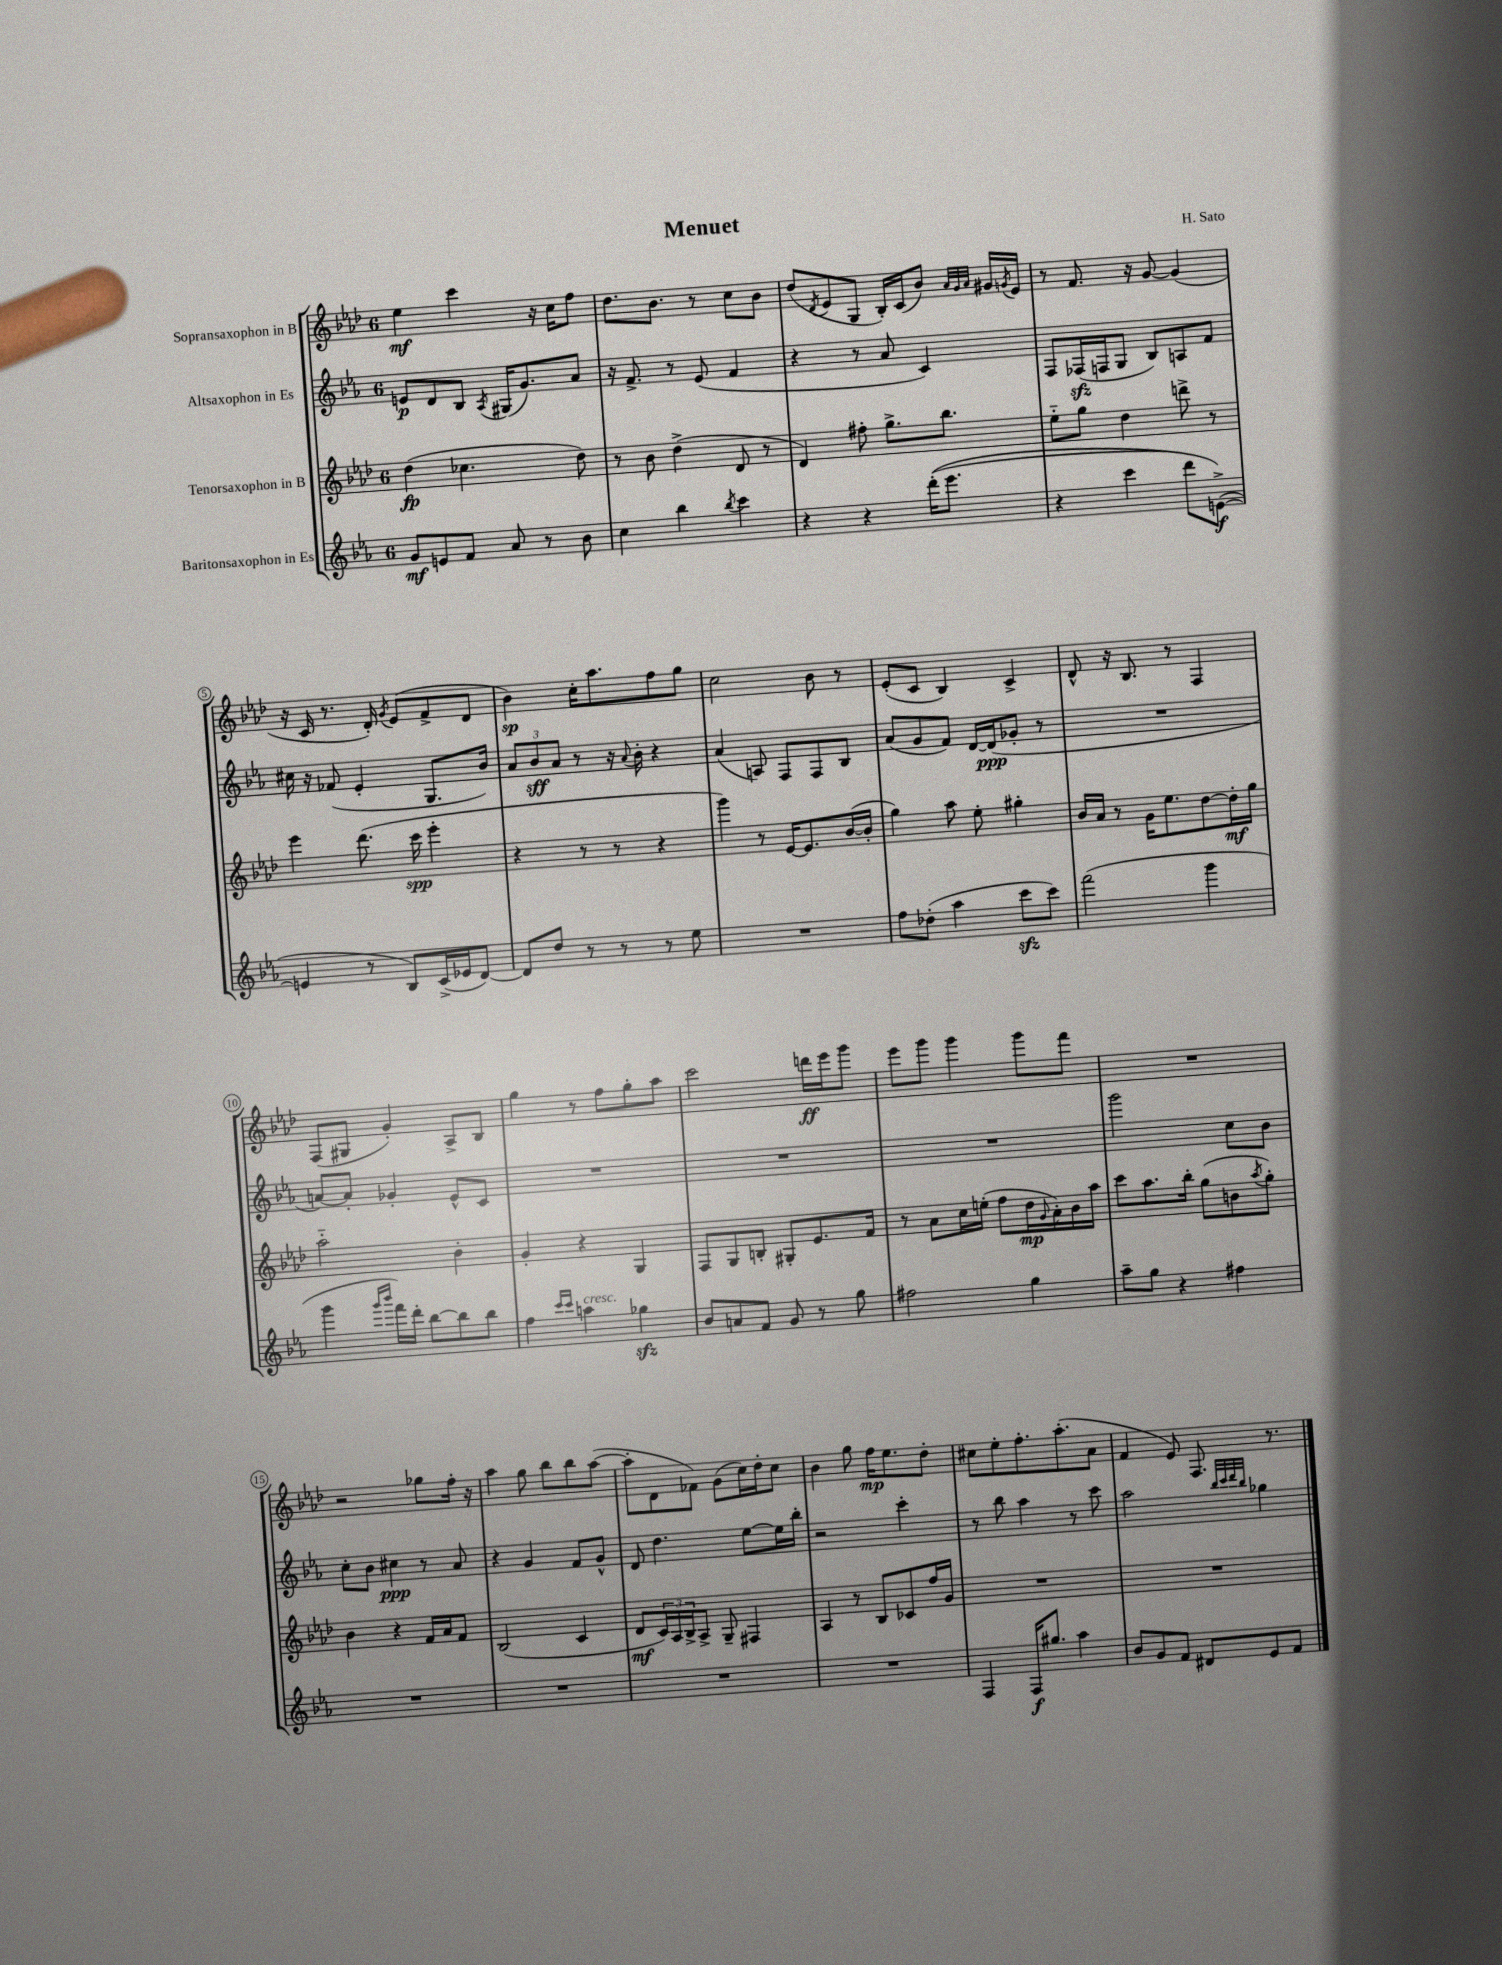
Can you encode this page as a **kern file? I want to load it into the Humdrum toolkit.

**kern	**kern	**kern	**kern
*staff4	*staff3	*staff2	*staff1
*clefG2	*clefG2	*clefG2	*clefG2
*k[b-e-a-]	*k[b-e-a-d-]	*k[b-e-a-]	*k[b-e-a-d-]
*M6/8	*M6/8	*M6/8	*M6/8
8g/L	(4dd-\	8e/L	4ee-\
8e/	.	8d/	.
8f/J	4.cc-\	8B-/J	4ccc\
.	.	8qA-/	.
8a-/	.	(16G#/LK	.
.	.	8.g/)	.
8r	.	.	16r
.	.	.	16cc\LK
8b-\	8dd-\)	8a-/J	8ff\J
=	=	=	=
4cc\	8r	16r	8.dd-\L
.	.	8.f^/	.
.	8b-\	.	.
.	.	.	8.b-\J
4bb-\	(4dd-^\	8r	.
.	.	(8e-/	8r
8qbb-/	.	.	.
4ccc\	8d-/	4f/	8cc\L
.	8r	.	8b-\J
=	=	=	=
4r	4d-/)	4r	(8dd-/L
.	.	.	8qd-/
.	.	.	8e-/
4r	8ff#'\	8r	8G/J
.	8.gg^\L	8a-/	16B-'/LL)
.	.	.	(16c/J
&((16ddd'\LK	.	4c/)	8b-/J)
8.eee-\J	8.bb-\J	.	.
.	.	.	32qqa-/LLL
.	.	.	32qqg/
.	.	.	32qqa-/JJJ
.	.	.	16g#/LL
.	.	.	8qg/
.	.	.	16e-/JJ
=	=	=	=
4r	8ee-'~\L	8F/L	8r
.	8gg\J	(16F-/L	8.f/
.	.	16F/J	.
4ccc\	4dd-\	8G/J	.
.	.	.	16r
.	.	8B-/L)	[8g/
8ddd\L)	8ddd^\	8A/	(4g/]
([8e^\J&)	8r	8f/J	.
=	=	=	=
4e/]	4eee-\	16cc#\	16r
.	.	16r	16c/
.	.	(8f-/	8.r
8r	(8.ddd-\	4e-'/	.
.	.	.	16d-'/)
.	.	.	8qg/
8B-/L)	.	.	(8e-/L
.	16ccc\	.	.
(16c^/L	4eee-'\	8.G/L	8f^/
16e-/J	.	.	.
[8d/J)	.	.	8d-/J
.	.	16b-/Jk)	.
=	=	=	=
8d/]L	4r	12a-/L	4b-\)
.	.	12b-/	.
8dd/J	.	.	.
.	.	12a-/J	.
8r	8r	8r	16cc'\LK
.	.	.	8.aa-\
8r	8r	16r	.
.	.	8qqa-/	.
.	.	16b-'\	.
8r	4r	4r	8ff\
8ee-\	.	.	8gg\J
=	=	=	=
2.r	4ggg\)	(4a-/	2cc\
.	8r	8A/)	.
.	[16e-/LK	8F/L	.
.	8.e-/]	.	.
.	.	8F/	8b-\
.	([16b-/L	8B-/J	8r
.	16b-'/]JJ	.	.
=	=	=	=
8ff\L	4gg\)	(8a-/L	(8e-'/L
(8dd-'\J	.	8g/	8c/J
4aa-\	8aa-\	8f/J)	4B-/)
.	8ee-'\	[16d/LL	.
.	.	(16d/]J	.
8ccc\L	4gg#'\	8g-'/J	4c^/
8ccc\J)	.	8r	.
=	=	=	=
(2fff\	16b-/LL	2.r	8d-^^/
.	16a-/JJ	.	.
.	8r	.	16r
.	.	.	8.B-/
.	16g\LK	.	.
.	8.ee-\	.	.
.	.	.	8r
4ggg\	[8dd-\	.	4F/
.	16dd-'\]L	.	.
.	16gg\JJ	.	.
=	=	=	=
4ggg\	2aa-'~\	[8a/L)	(8F/L
.	.	8a'/]J	8G#/J
16qqggg/LL	.	.	.
16qqbbb-/JJ	.	.	.
16fff\LL)	.	4g-'/	4g'/)
16ddd'\JJ	.	.	.
[8bb-\L	.	.	.
8bb-\]	4b-'\	8e-^^/L	8A-^/L
8bb-\J	.	8c/J	8B-/J
=	=	=	=
4ff\	4g'/	2.r	4gg\
16qqccc/LL	.	.	.
16qqccc/JJ	.	.	.
4aa\	4r	.	8r
.	.	.	8ff\L
4gg-\	4G/	.	8gg'\
.	.	.	8aa-\J
=	=	=	=
8b-/L	8F/L	2.r	2ccc\
8a/	8G/	.	.
8f/J	8B'/J	.	.
8g/	8G#'/L	.	.
8r	8.e-/	.	16ddd\LL
.	.	.	16eee-\J
8gg\	.	.	8ggg\J
.	16f/Jk	.	.
=	=	=	=
2ff#\	8r	2.r	8eee-\L
.	8a-\L	.	8ggg\J
.	16cc\L	.	4ggg\
.	(16ee'\JJ	.	.
.	8ff\L	.	.
4gg\	16dd-\L	.	8ggg\L
.	8qqg/	.	.
.	16a-'\)	.	.
.	16b-\	.	8fff\J
.	16aa-\JJ	.	.
=	=	=	=
8aa-~\L	8ccc\L	2ggg\	2.r
8gg\J	8.aa-\	.	.
4r	.	.	.
.	16bb-'\Jk	.	.
.	(8gg\L	.	.
4ff#\	8b\	8cc\L	.
.	8qaa-/	.	.
.	8gg'\J)	8b-\J	.
=	=	=	=
2.r	4b-\	8cc'\L	2r
.	.	8b-\J	.
.	4r	4cc#\	.
.	16f/LL	8r	8gg-\L
.	16a-/J	.	.
.	8f/J	8a-/	16ff'\Jk
.	.	.	16r
=	=	=	=
2.r	(2B-/	4r	4aa-\
.	.	4g/	8gg\
.	.	.	8bb-\L
.	4c/	8f/L	8bb-\
.	.	8g^^/J	([8aa-\J
=	=	=	=
2.r	8d-/L	8d/	8aa-'\]L
.	24c/L)	4.dd\	8d-\
.	24A-/	.	.
.	24B-^/J	.	.
.	8A-^/J	.	8f-\J)
.	8G~/	.	(8g\L
.	4F#/	[8ee-\L	16cc\L)
.	.	.	16dd-'\J
.	.	16ee-\]L	8cc\J
.	.	16bb-'\JJ	.
=	=	=	=
2.r	4A-/	2r	4b-\
.	8r	.	8gg\
.	8B-/L	.	16ff\LK
.	.	.	8.ee-\
.	8c-/	4ccc'\	.
.	16ff/L	.	8dd-'\J
.	16g/JJ	.	.
=	=	=	=
4F/	2.r	8r	8cc#\L
.	.	8bb-\	8ee-'\
16F/LK	.	4aa-\	8.ff'\
8.gg#/J	.	.	.
.	.	.	(8.aa-'\
4aa-\	.	8r	.
.	.	8ccc\	8a-\J
=	=	=	=
8b-/L	2.r	2aa-\	4f/
8g/	.	.	.
8f/J	.	.	8e-/)
8d#/L	.	.	8.F/
.	.	32qqbb-/LLL	.
.	.	32qqccc/	.
.	.	32qqddd/	.
.	.	32qqbb-/JJJ	.
8e-/	.	4gg-\	.
.	.	.	8.r
8f/J	.	.	.
==	==	==	==
*-	*-	*-	*-
